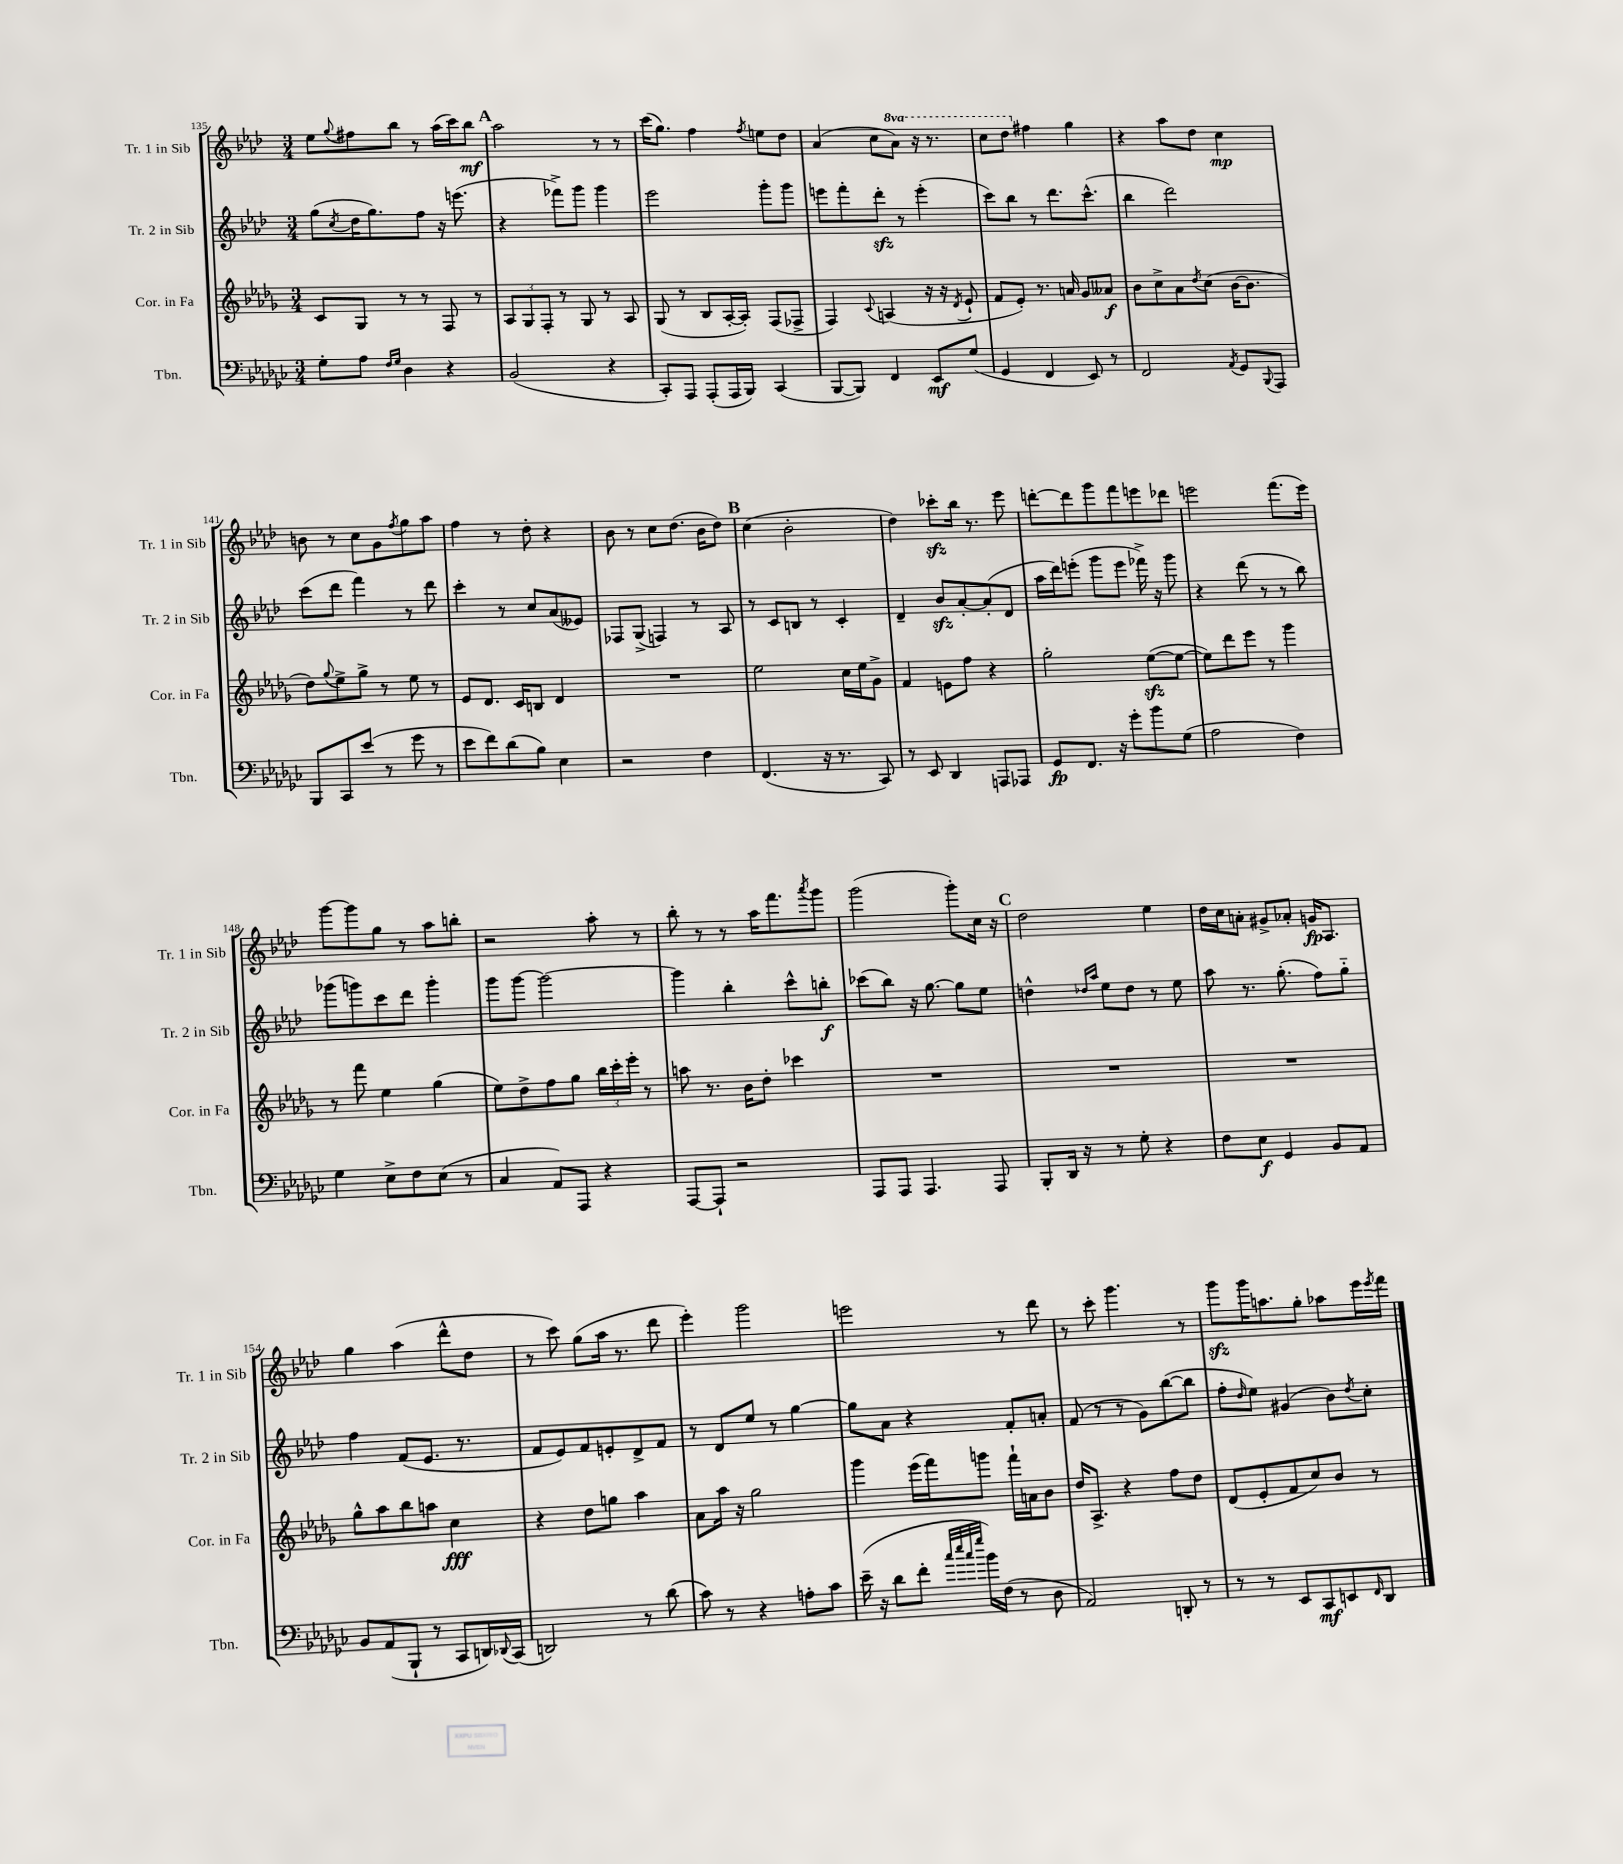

**kern	**kern	**kern	**kern
*staff4	*staff3	*staff2	*staff1
*clefF4	*clefG2	*clefG2	*clefG2
*k[b-e-a-d-g-c-]	*k[b-e-a-d-g-]	*k[b-e-a-d-]	*k[b-e-a-d-]
*M3/4	*M3/4	*M3/4	*M3/4
8G-'	8c	(8gg	8ee-
.	.	8qcc	8qqgg
8A-	8G-	16dd-	8ff#
.	.	8.gg)	.
16qqF	.	.	.
16qqG-	.	.	.
4D-	8r	.	8bb-
.	8r	8ff	8r
4r	8F	16r	(16aa-
.	.	(8.eee	16ccc)
.	8r	.	8bb-
=	=	=	=
(2BB-	12A-	4r	2aa-
.	12G-	.	.
.	12F'	.	.
.	8r	8fff-^)	.
.	8G-	8ggg	.
4r	8r	4ggg	8r
.	8A-	.	8r
=	=	=	=
8CC-')	(8G-	2eee-	(16ccc
.	.	.	8.gg)
8AAA-	8r	.	.
(8AAA-'	8B-	.	4ff
16AAA-	[16A-'	.	.
16BBB-)	16A-'])	.	.
.	.	.	8qff
(4CC-	(8F	8ggg'	8ee
.	8F-^	8ggg	8dd-
=	=	=	=
[8BBB-	4F)	8eee	(4a-
8BBB-])	.	8fff'	.
.	8qqc	.	.
4FF	(4A	8ddd-'	8cc
.	.	8r	8aa-)
8EE-	16r	(4eee'	16r
.	16r	.	8.r
.	8qd-	.	.
(8G-	8e-`	.	.
=	=	=	=
4GG-	8f	8ccc)	8ccc
.	8e-')	8bb-	8ddd-
4FF	8.r	8r	4ff#
.	.	8.ddd-	.
.	16a	.	.
8EE-)	8g-	.	4gg
.	.	(8.ccc^^	.
8r	8a--	.	.
=	=	=	=
2FF	8b-	4bb-	4r
.	8cc^	.	.
.	8a-	2ddd-)	8aa-
.	8qdd-	.	.
.	(8cc	.	8dd-
8qAA-	.	.	.
8GG-	[16b-	.	4cc
.	8.b-]	.	.
8qqBBB-	.	.	.
8AAA-	.	.	.
=	=	=	=
8BBB-	8dd-)	(8ccc	8b
.	8qqgg-	.	.
8CC-	8ee-^	8ddd-	8r
(8e-	8gg-^	4fff)	8cc
8r	8r	.	8g
.	.	.	8qff
8g-	8ee-	8r	8gg
8r	8r	8ddd-	8aa-
=	=	=	=
8e-	8e-	4ccc'	4ff
8f)	8.d-	.	.
(8d-	.	8r	8r
.	16c	.	.
8B-)	8B	8cc	8dd-'
4E-	4d-	(8a-	4r
.	.	8e--)	.
=	=	=	=
2r	2.r	8F-	8b-
.	.	(8G^	8r
.	.	4F)	8cc
.	.	.	(8.dd-
4F	.	8r	.
.	.	.	16b-
.	.	8A-	8dd-)
=	=	=	=
(4.FF	2ee-	8r	(4cc
.	.	8c	.
.	.	8B	2b-'
16r	.	8r	.
8.r	.	.	.
.	16cc	4c'	.
.	16ee-	.	.
8CC-)	8g-^	.	.
=	=	=	=
8r	4f	4d-~	4dd-)
8EE-	.	.	.
4DD-	8e	8b-	8ccc-'
.	8ff	[8a-'	16bb-
.	.	.	8.r
8AAA	4r	(8a-']	.
8AAA-	.	8d-	8eee-
=	=	=	=
8GG-	2gg-'	16aa-	[8ddd'
.	.	16ddd-)	.
8.FF	.	(8eee'	8ddd]
.	.	8ggg	8ggg
16r	.	.	.
8g-'	.	8eee	8fff
8b-	([8ee-	16fff-^)	8eee
.	.	16r	.
(8G-	8ee-_	8ggg	8ddd-
=	=	=	=
2A-	8ee-])	4r	2eee
.	8ddd-	.	.
.	8eee-	(8ddd-	.
.	8r	8r	.
4F)	4ggg-	8r	(8.fff
.	.	8bb-)	.
.	.	.	16eee)
=	=	=	=
4G-	8r	(8ggg-	[8ggg
.	8fff	8ggg)	8ggg]
8E-^	4ee-	8ccc	8gg
8F	.	8ddd-	8r
(8E-	(4gg-	4ggg'	8aa-
8r	.	.	8bb'
=	=	=	=
4C-	8ee-)	8ggg	2r
.	8dd-^	[8ggg	.
8AA-)	8ff	2ggg_	.
8AAA-	8gg-	.	.
4r	24bb-	.	8aa-'
.	24ccc'	.	.
.	24eee-'	.	.
.	8r	.	8r
=	=	=	=
[8AAA-	8aa	4ggg]	8bb-'
8AAA-`]	8.r	.	8r
2r	.	4bb-'	8r
.	16b-	.	.
.	8dd-'	.	16aa-
.	.	.	8.fff
.	4ccc-	8ccc^^	.
.	.	.	8qaaa-
.	.	8bb'	8ggg
=	=	=	=
8AAA-	2.r	(8ccc-	(2ggg
8AAA-	.	8bb-)	.
4.AAA-	.	16r	.
.	.	[8.gg	.
.	.	8gg]	8ggg')
8AAA-	.	8ee-	16cc
.	.	.	16r
=	=	=	=
8BBB-'	2.r	4dd^^	2dd-
16DD-	.	.	.
16r	.	.	.
.	.	16qqdd-	.
.	.	16qqaa-	.
8r	.	8ee-	.
8G-'	.	8dd-	.
4r	.	8r	4ee-
.	.	8ee-	.
=	=	=	=
8F	2.r	8aa-	16dd-
.	.	.	16cc
8E-	.	8.r	8a'
4GG-	.	.	8g#^
.	.	(8.gg'	.
.	.	.	8a-'
8BB-	.	8ff)	16g
.	.	.	8.A-
8AA-	.	8gg'~	.
=	=	=	=
8BB-	8gg-^^	4ff	4gg
(8AA-	8aa-	.	.
8BBB-`	8bb-	(8f	(4aa-
8r	8aa	8.e-	.
8CC-	4cc	.	8ddd-^^
.	.	8.r	.
16DD)	.	.	8dd-
8qqDD-	.	.	.
(16CC-	.	.	.
=	=	=	=
2DD)	4r	8f	8r
.	.	8e-)	8ccc)
.	8dd-	8f	(8gg
.	8gg	8e'	16aa-
.	.	.	8.r
8r	4aa-	8d-^	.
(8d-	.	8f	8ddd-
=	=	=	=
8c-)	8a-	8r	4eee-')
8r	16aa-	8d-	.
.	16r	.	.
4r	2gg-	8ee-	2ggg
.	.	8r	.
8A'	.	[4gg	.
8c-	.	.	.
=	=	=	=
(16e-~	4ggg-	8gg]	2eee
16r	.	.	.
8d-	.	8a-	.
8f'	(16eee-	4r	.
.	16fff)	.	.
32qqcc-	.	.	.
32qqee-	.	.	.
32qqcc-	.	.	.
32qqgg-	.	.	.
16b-)	8ggg	.	.
(16F	.	.	.
8r	16fff`	8f'	8r
.	16a	.	.
8D-	8b-	8a'	8ddd-
=	=	=	=
2AA-)	16dd-	(8f	8r
.	8.A-^	.	.
.	.	8r	8ccc'
.	4r	8r	4.ggg
.	.	8g)	.
8DD'	8ff	([8bb-	.
8r	8dd-	8bb-]	8r
=	=	=	=
8r	(8d-	8ff'	8ggg
.	.	16qqdd-	.
8r	8e-'	8ee-)	16ggg
.	.	.	8.aa
8EE-	8f	(4g#	.
8CC-	8cc)	.	8gg'
8EE	8b-	8b-)	8aa-
16qqFF	.	8qdd-	.
8DD-	8r	8cc'	16eee-
.	.	.	8qeee-
.	.	.	16fff
==	==	==	==
*-	*-	*-	*-
